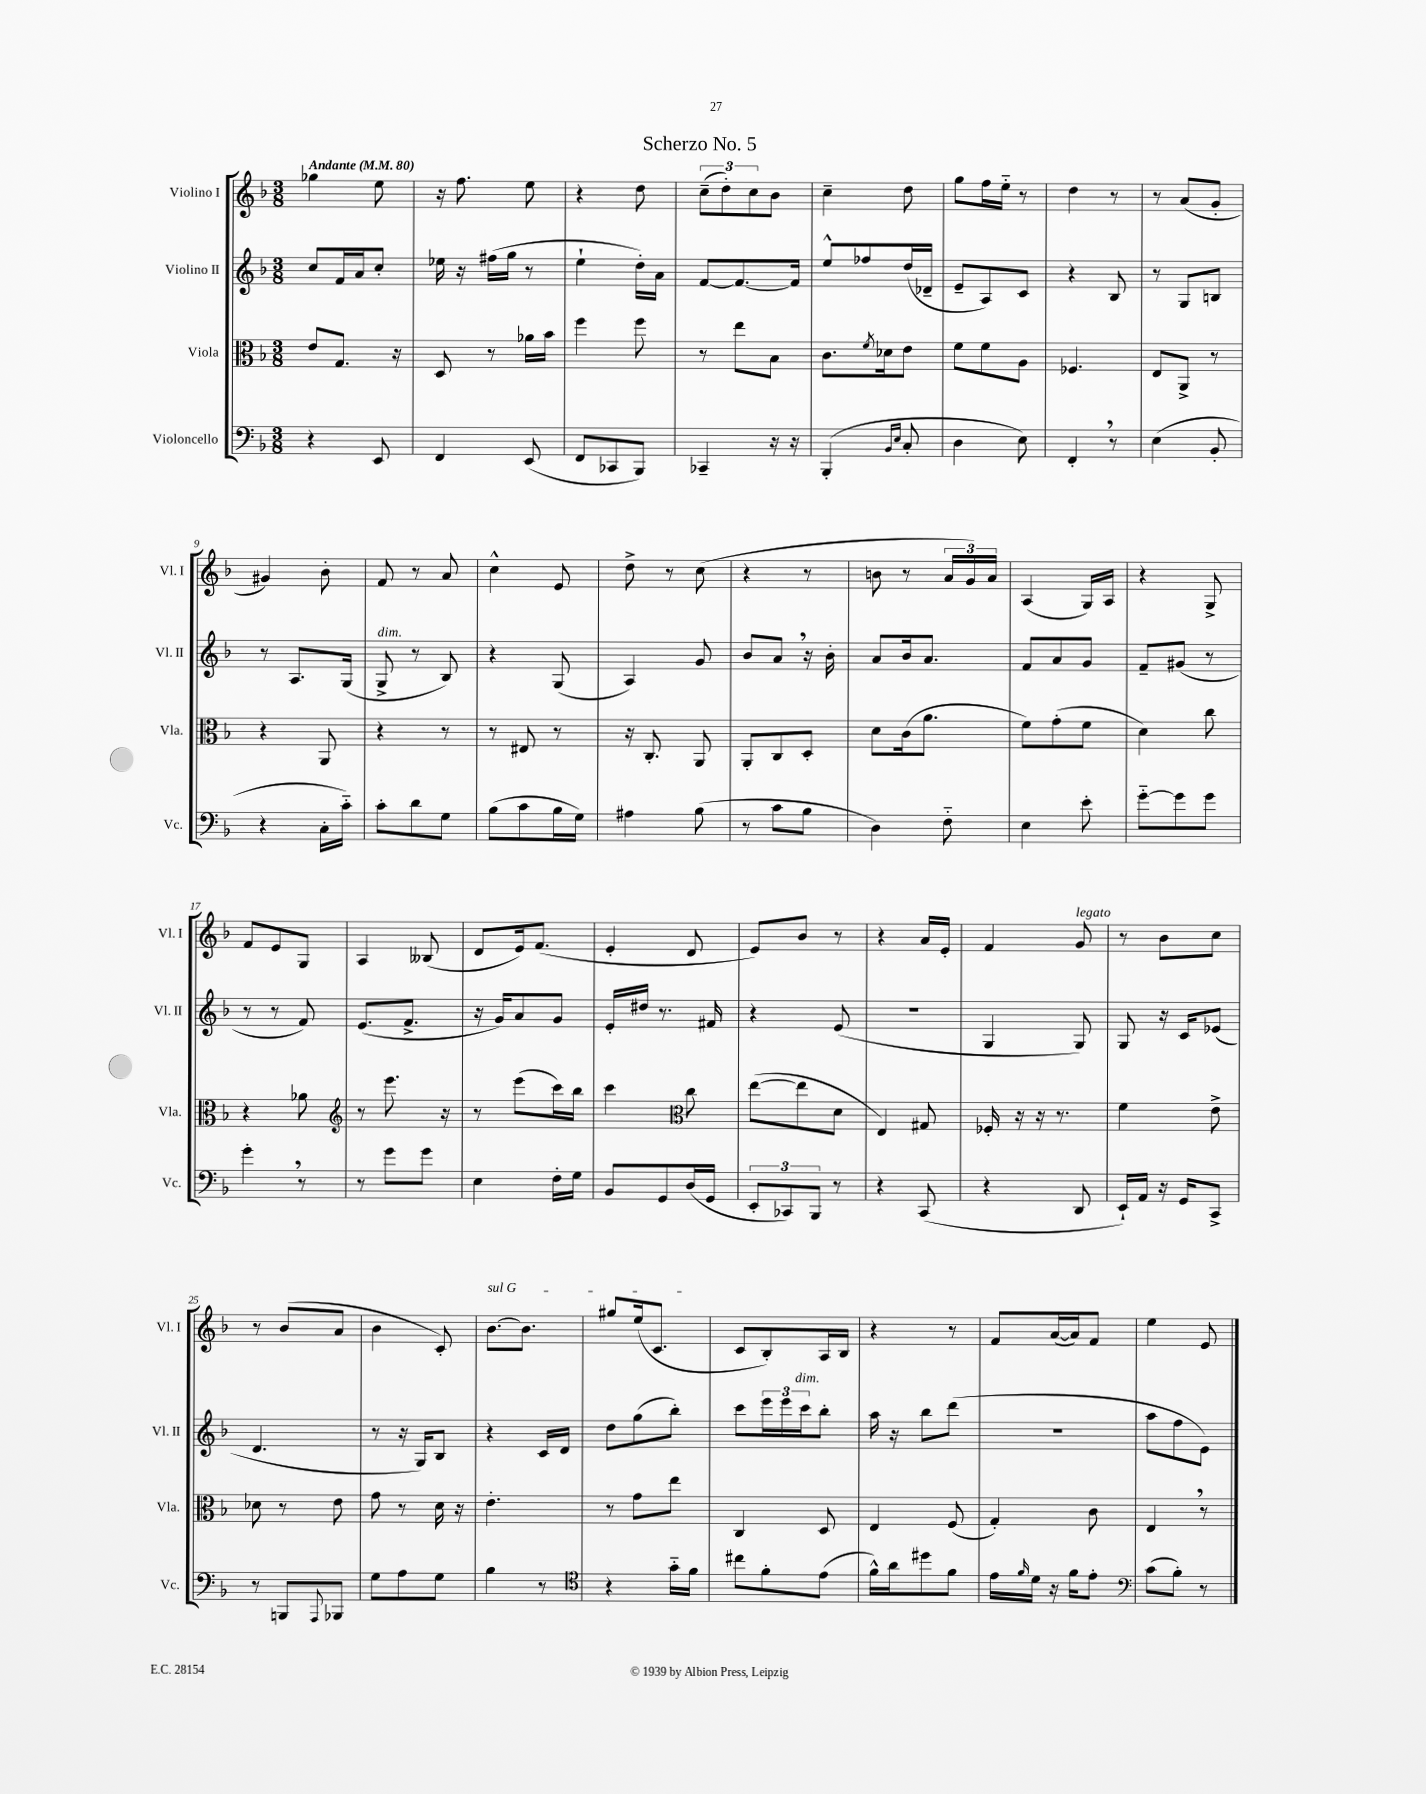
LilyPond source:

\header { title = "Scherzo No. 5" }
<<
\new StaffGroup <<
\new Staff = "s0" \with { instrumentName = "Violino I" shortInstrumentName = "Vl. I" } {
    \clef treble \key f \major \numericTimeSignature \time 3/8 \tempo "Andante" 4 = 80
    ges''4 e''8 |
    r16 f''8. e''8 |
    r4 d''8 |
    \tuplet 3/2 { c''8--( d''8-.) c''8 } bes'8 |
    c''4-- d''8 |
    g''8 f''16 e''16-_ r8 |
    d''4 r8 |
    r8 a'8( g'8-. |
    gis'4) bes'8-. |
    f'8 r8 a'8 |
    c''4-^ e'8 |
    d''8-> r8 c''8( |
    r4 r8 |
    b'8 r8 \tuplet 3/2 { a'16 g'16) a'16 } |
    a4( g16) a16 |
    r4 g8-> |
    f'8 e'8 g8 |
    a4 beses8( |
    d'8 e'16) f'8.( |
    e'4-. d'8 |
    e'8) bes'8 r8 |
    r4 a'16 e'16-. |
    f'4 g'8^\markup { \italic "legato" } |
    r8 bes'8 c''8 |
    r8 bes'8( a'8 |
    bes'4 c'8-.) |
    \once \override TextSpanner.bound-details.left.text = \markup { \italic "sul G" } bes'8.~\startTextSpan bes'8. |
    gis''8 e''16( c'8.\stopTextSpan |
    c'8 bes8-.) a16 bes16 |
    r4 r8 |
    f'8 a'16~( a'16) f'8 |
    e''4 e'8 \bar "|." |
}
\new Staff = "s1" \with { instrumentName = "Violino II" shortInstrumentName = "Vl. II" } {
    \clef treble \key f \major \numericTimeSignature \time 3/8
    c''8 f'16 a'16 c''8-. |
    ees''16 r16 fis''16( g''16 r8 |
    e''4-! d''16-.) a'16 |
    f'8~ f'8.~ f'16 |
    e''8-^ fes''8 d''16( des'16-- |
    e'8-- a8) c'8 |
    r4 bes8 |
    r8 g8 b8 |
    r8 a8. g16( |
    g8->^\markup { \italic "dim." } r8 bes8) |
    r4 g8( |
    a4) g'8 |
    bes'8 a'8 \breathe r16 bes'16-. |
    a'8 bes'16 a'8. |
    f'8 a'8 g'8 |
    f'8-- gis'8( r8 |
    r8 r8 f'8) |
    e'8.( f'8.-> |
    r16 g'16) a'8 g'8 |
    e'16-. dis''16 r8. fis'16 |
    r4 e'8( |
    R4. |
    g4 g8) |
    g8 r16 c'16 ees'8( |
    d'4. |
    r8 r16 g16) bes8 |
    r4 c'16 d'16 |
    d''8 g''8( bes''8-.) |
    c'''8 \tuplet 3/2 { e'''16 e'''16 c'''16^\markup { \italic "dim." } } bes''8-. |
    a''16 r16 bes''8 d'''8( |
    R4. |
    a''8 f''8 e'8) \bar "|." |
}
\new Staff = "s2" \with { instrumentName = "Viola" shortInstrumentName = "Vla." } {
    \clef alto \key f \major \numericTimeSignature \time 3/8
    e'8 g8. r16 |
    d8 r8 aes'16 bes'16 |
    f''4 f''8 |
    r8 e''8 bes8 |
    c'8. \acciaccatura { f'8 } des'16 e'8 |
    f'8 f'8 a8 |
    fes4. |
    e8 a,8-> r8 |
    r4 a,8 |
    r4 r8 |
    r8 eis8 r8 |
    r16 c8.-. a,8 |
    a,8-. c8 d8-. |
    d'8 c'16( a'8. |
    f'8) g'8-.( f'8 |
    d'4) c''8 |
    r4 aes'8 |
    \clef treble r8 e'''8. r16 |
    r8 e'''8( c'''16) bes''16 |
    c'''4 \clef alto c''8 |
    e''8~( e''8 d'8 |
    e4) gis8 |
    fes16-. r16 r16 r8. |
    f'4 e'8-> |
    des'8 r8 e'8 |
    g'8 r8 d'16 r16 |
    e'4.-. |
    r8 g'8 e''8 |
    c4 d8 |
    e4 f8( |
    g4-.) c'8 |
    e4 \breathe r8 \bar "|." |
}
\new Staff = "s3" \with { instrumentName = "Violoncello" shortInstrumentName = "Vc." } {
    \clef bass \key f \major \numericTimeSignature \time 3/8
    r4 e,8 |
    f,4 e,8( |
    f,8 ces,8 bes,,8) |
    ces,4-- r16 r16 |
    bes,,4-.( \grace { bes,16 e16 } c8-. |
    d4 e8) |
    f,4-. \breathe r8 |
    e4( bes,8-. |
    r4 c16-. c'16-_) |
    c'8-. d'8 g8 |
    bes8( c'8 bes16 g16) |
    ais4 bes8( |
    r8 c'8 bes8 |
    d4) f8-_ |
    e4 e'8-. |
    g'8~-_ g'8 g'8 |
    g'4-. \breathe r8 |
    r8 g'8 g'8 |
    e4 f16-. g16 |
    bes,8 g,8 d16( g,16 |
    \tuplet 3/2 { e,8-. ces,8) bes,,8 } r8 |
    r4 c,8( |
    r4 d,8 |
    e,16-!) a,16 r16 g,16 c,8-> |
    r8 b,,8 \appoggiatura { a,,8 } bes,,8 |
    g8 a8 g8 |
    bes4 r8 |
    \clef tenor r4 g'16-_ f'16 |
    cis''8 f'8-. e'8( |
    f'16-^) a'16 dis''8 f'8 |
    e'16 \grace { f'16 } d'16 r16 f'16 e'8-. |
    \clef bass c'8( bes8-.) r8 \bar "|." |
}
>>
>>
